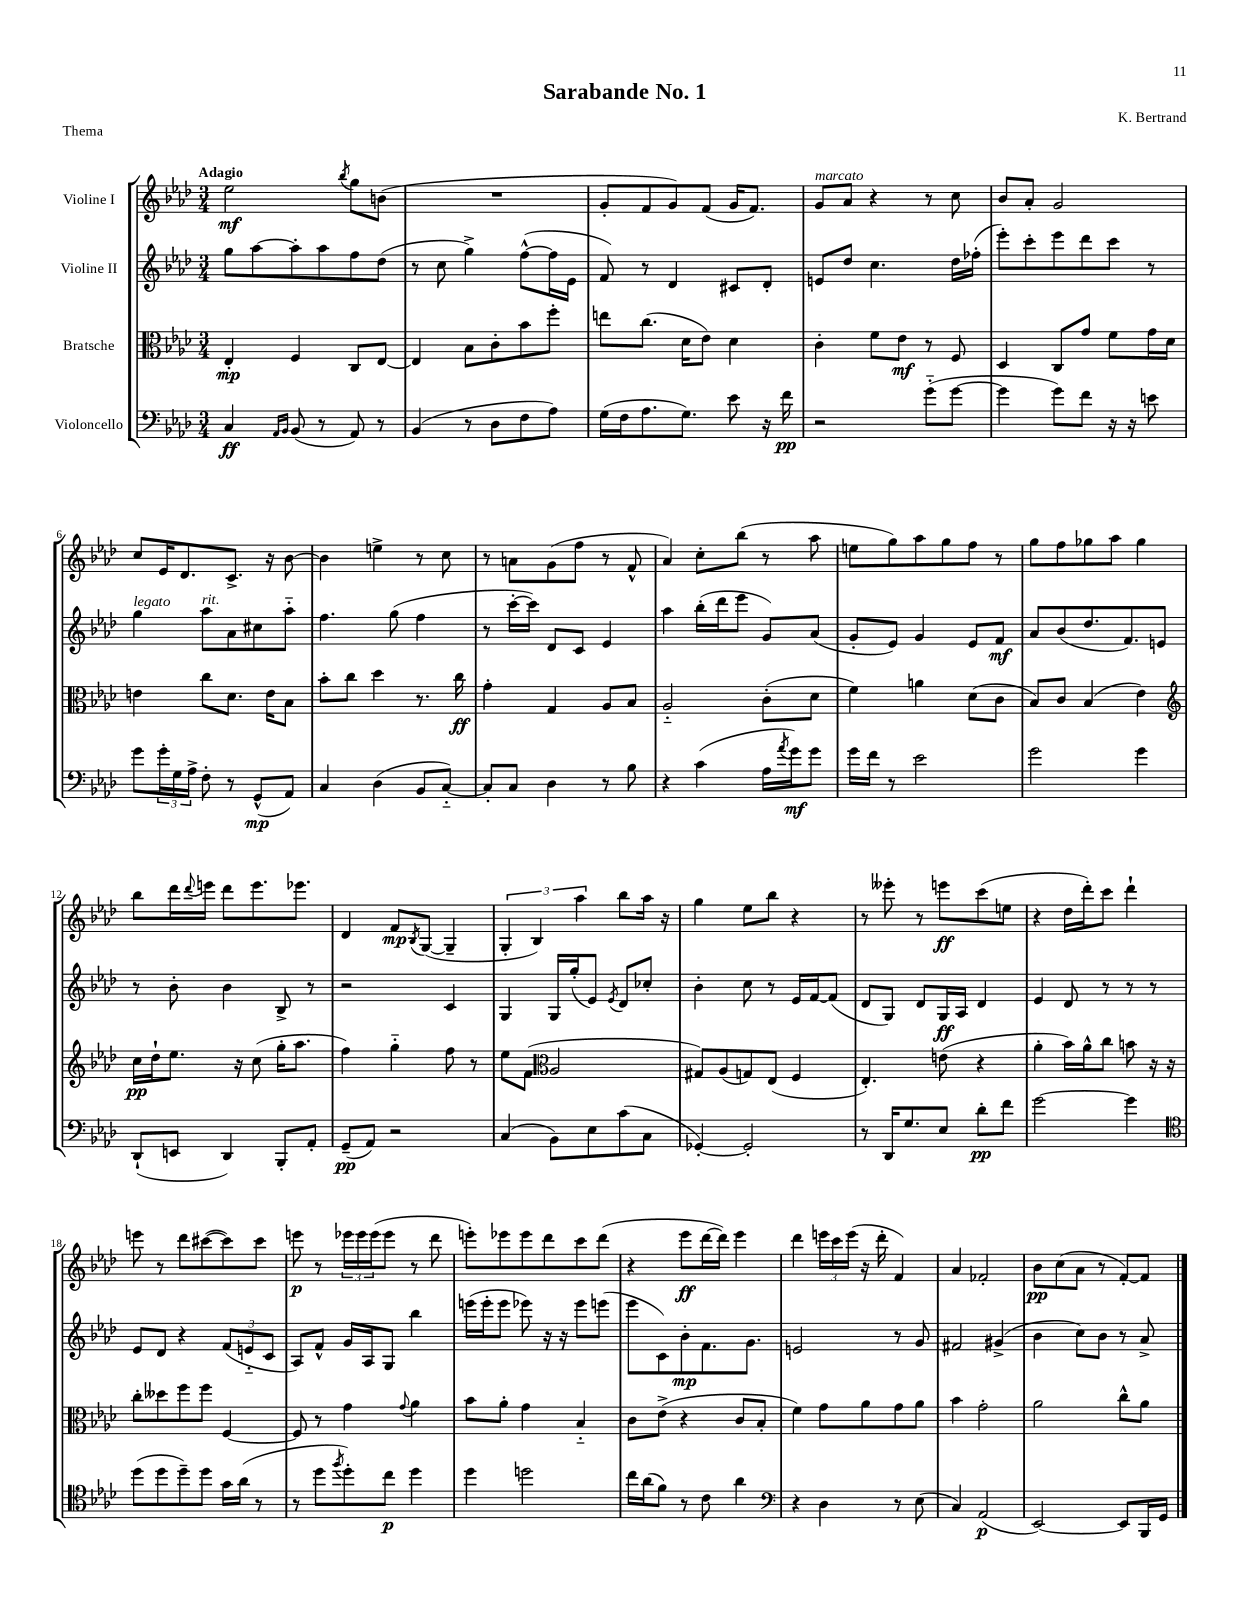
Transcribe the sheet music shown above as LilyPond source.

\header { title = "Sarabande No. 1" composer = "K. Bertrand" piece = "Thema" }
<<
\new StaffGroup <<
\new Staff = "s0" \with { instrumentName = "Violine I" } {
    \clef treble \key aes \major \numericTimeSignature \time 3/4 \tempo "Adagio"
    ees''2\mf \acciaccatura { bes''8 } g''8 b'8( |
    R2. |
    g'8-. f'8 g'8) f'8( g'16 f'8.) |
    g'8^\markup { \italic "marcato" } aes'8 r4 r8 c''8 |
    bes'8 aes'8-. g'2 |
    c''8 ees'16 des'8. c'8.-> r16 bes'8~ |
    bes'4 e''4-> r8 c''8 |
    r8 a'8 g'8( f''8 r8 f'8-^ |
    aes'4) c''8-. bes''8( r8 aes''8 |
    e''8 g''8) aes''8 g''8 f''8 r8 |
    g''8 f''8 ges''8 aes''8 ges''4 |
    bes''8 des'''16 \appoggiatura { des'''8 } e'''16 des'''8 e'''8. ees'''8. |
    des'4 f'8\mp \acciaccatura { bes8 } g8~( g4-- |
    \tuplet 3/2 { g4-. bes4) aes''4 } bes''8 aes''16 r16 |
    g''4 ees''8 bes''8 r4 |
    r8 eeses'''8-. r8 e'''8\ff c'''8( e''8 |
    r4 des''16 des'''16-.) c'''8 des'''4-! |
    e'''8 r8 des'''8 cis'''8~( cis'''8) cis'''8 |
    e'''8\p r8 \tuplet 3/2 { ees'''16 ees'''16 ees'''16( } ees'''8 r8 des'''8 |
    e'''8-.) ees'''8 ees'''8 des'''8 c'''8 des'''8( |
    r4 ees'''8\ff des'''16~ des'''16) ees'''4 |
    des'''4 \tuplet 3/2 { e'''16 c'''16 e'''16( } r16 des'''16-. f'4) |
    aes'4 fes'2-. |
    bes'8\pp c''8( aes'8 r8 f'8~-.) f'8 \bar "|." |
}
\new Staff = "s1" \with { instrumentName = "Violine II" } {
    \clef treble \key aes \major \numericTimeSignature \time 3/4
    g''8 aes''8~ aes''8-. aes''8 f''8 des''8( |
    r8 c''8 g''4->) f''8~-^( f''16 ees'16 |
    f'8) r8 des'4 cis'8 des'8-. |
    e'8 des''8 c''4. des''16 fes''16-.( |
    ees'''8-.) c'''8-. ees'''8 des'''8 c'''8 r8 |
    g''4^\markup { \italic "legato" } aes''8^\markup { \italic "rit." } aes'8 cis''8 aes''8-_ |
    f''4. g''8( f''4 |
    r8 c'''16~-. c'''16) des'8 c'8 ees'4 |
    aes''4 bes''16-.( des'''16 ees'''8 g'8) aes'8( |
    g'8-. ees'8) g'4 ees'8 f'8\mf |
    aes'8 bes'8( des''8. f'8.) e'8 |
    r8 bes'8-. bes'4 bes8-> r8 |
    r2 c'4 |
    g4 g16 g''16-.( ees'8) \acciaccatura { ees'8 } des'8 ces''8-. |
    bes'4-. c''8 r8 ees'16 f'16~ f'8( |
    des'8 g8) des'8 g16\ff aes16 des'4 |
    ees'4 des'8 r8 r8 r8 |
    ees'8 des'8 r4 \tuplet 3/2 { f'8( e'8-_ c'8 } |
    aes8) f'8-^ g'16 aes16 g8 bes''4 |
    e'''16( e'''16-. e'''8 ees'''8) r16 r16 ees'''8 e'''8( |
    ees'''8 c'8) bes'8-.\mp f'8. g'8. |
    e'2 r8 g'8 |
    fis'2 gis'4->( |
    bes'4 c''8) bes'8 r8 aes'8-> \bar "|." |
}
\new Staff = "s2" \with { instrumentName = "Bratsche" } {
    \clef alto \key aes \major \numericTimeSignature \time 3/4
    ees4-.\mp f4 c8 ees8~ |
    ees4 bes8 c'8-. bes'8 f''8-. |
    e''8 c''8.( des'16 ees'8) des'4 |
    c'4-. f'8 ees'8\mf r8 f8 |
    des4 c8 g'8 f'8 g'16 des'16 |
    e'4 c''8 des'8. e'16 bes8 |
    bes'8-. c''8 des''4 r8. c''16\ff |
    g'4-. g4 aes8 bes8 |
    aes2-_ c'8-.( des'8 |
    f'4) a'4 des'8( c'8 |
    bes8) c'8 bes4( ees'4) |
    \clef treble c''16\pp des''16-! ees''8. r16 c''8( g''16-. aes''8. |
    f''4) g''4-_ f''8 r8 |
    ees''8 f'8( \clef alto aes2 |
    gis8) aes8( g8) ees8( f4 |
    ees4.-.) e'8( r4 |
    aes'4-. bes'16) aes'16-^ c''8 b'8 r16 r16 |
    c''8-. deses''8 f''8 f''8 f4~ |
    f8 r8 g'4 \appoggiatura { g'8 } aes'4 |
    bes'8 aes'8-. g'4 bes4-_ |
    c'8 ees'8->( r4 c'8 bes8-. |
    f'4) g'8 aes'8 g'8 aes'8 |
    bes'4 g'2-. |
    aes'2 c''8-^ aes'8 \bar "|." |
}
\new Staff = "s3" \with { instrumentName = "Violoncello" } {
    \clef bass \key aes \major \numericTimeSignature \time 3/4
    c4\ff \grace { aes,16 bes,16 } bes,8( r8 aes,8) r8 |
    bes,4( r8 des8 f8 aes8) |
    g16( f16 aes8. g8.) ees'8 r16 f'16\pp |
    r2 g'8-_( g'8~ |
    g'4 g'8) f'8 r16 r16 e'8 |
    g'8 \tuplet 3/2 { g'16-. g16 aes16-> } f8-. r8 g,8-^\mp( aes,8) |
    c4 des4( bes,8 c8~-_) |
    c8-. c8 des4 r8 bes8 |
    r4 c'4( aes16 \acciaccatura { aes'8 } g'16\mf) g'8 |
    g'16 f'16 r8 ees'2 |
    g'2 g'4 |
    des,8-!( e,8 des,4) bes,,8-. aes,8-. |
    g,8--\pp( aes,8) r2 |
    c4( bes,8) ees8 c'8( c8 |
    ges,4~-.) ges,2-. |
    r8 des,16 g8. ees8 des'8-.\pp f'8 |
    g'2~ g'4 |
    \clef tenor des''8( des''8 des''8--) des''8 g'16 aes'16( r8 |
    r8 des''8 \acciaccatura { f''8 } des''8-.) c''8\p des''4 |
    des''4 d''2 |
    c''16 aes'16( f'8) r8 c'8 aes'4 |
    \clef bass r4 des4 r8 ees8( |
    c4) aes,2\p( |
    ees,2~) ees,8 bes,,16 g,16 \bar "|." |
}
>>
>>
